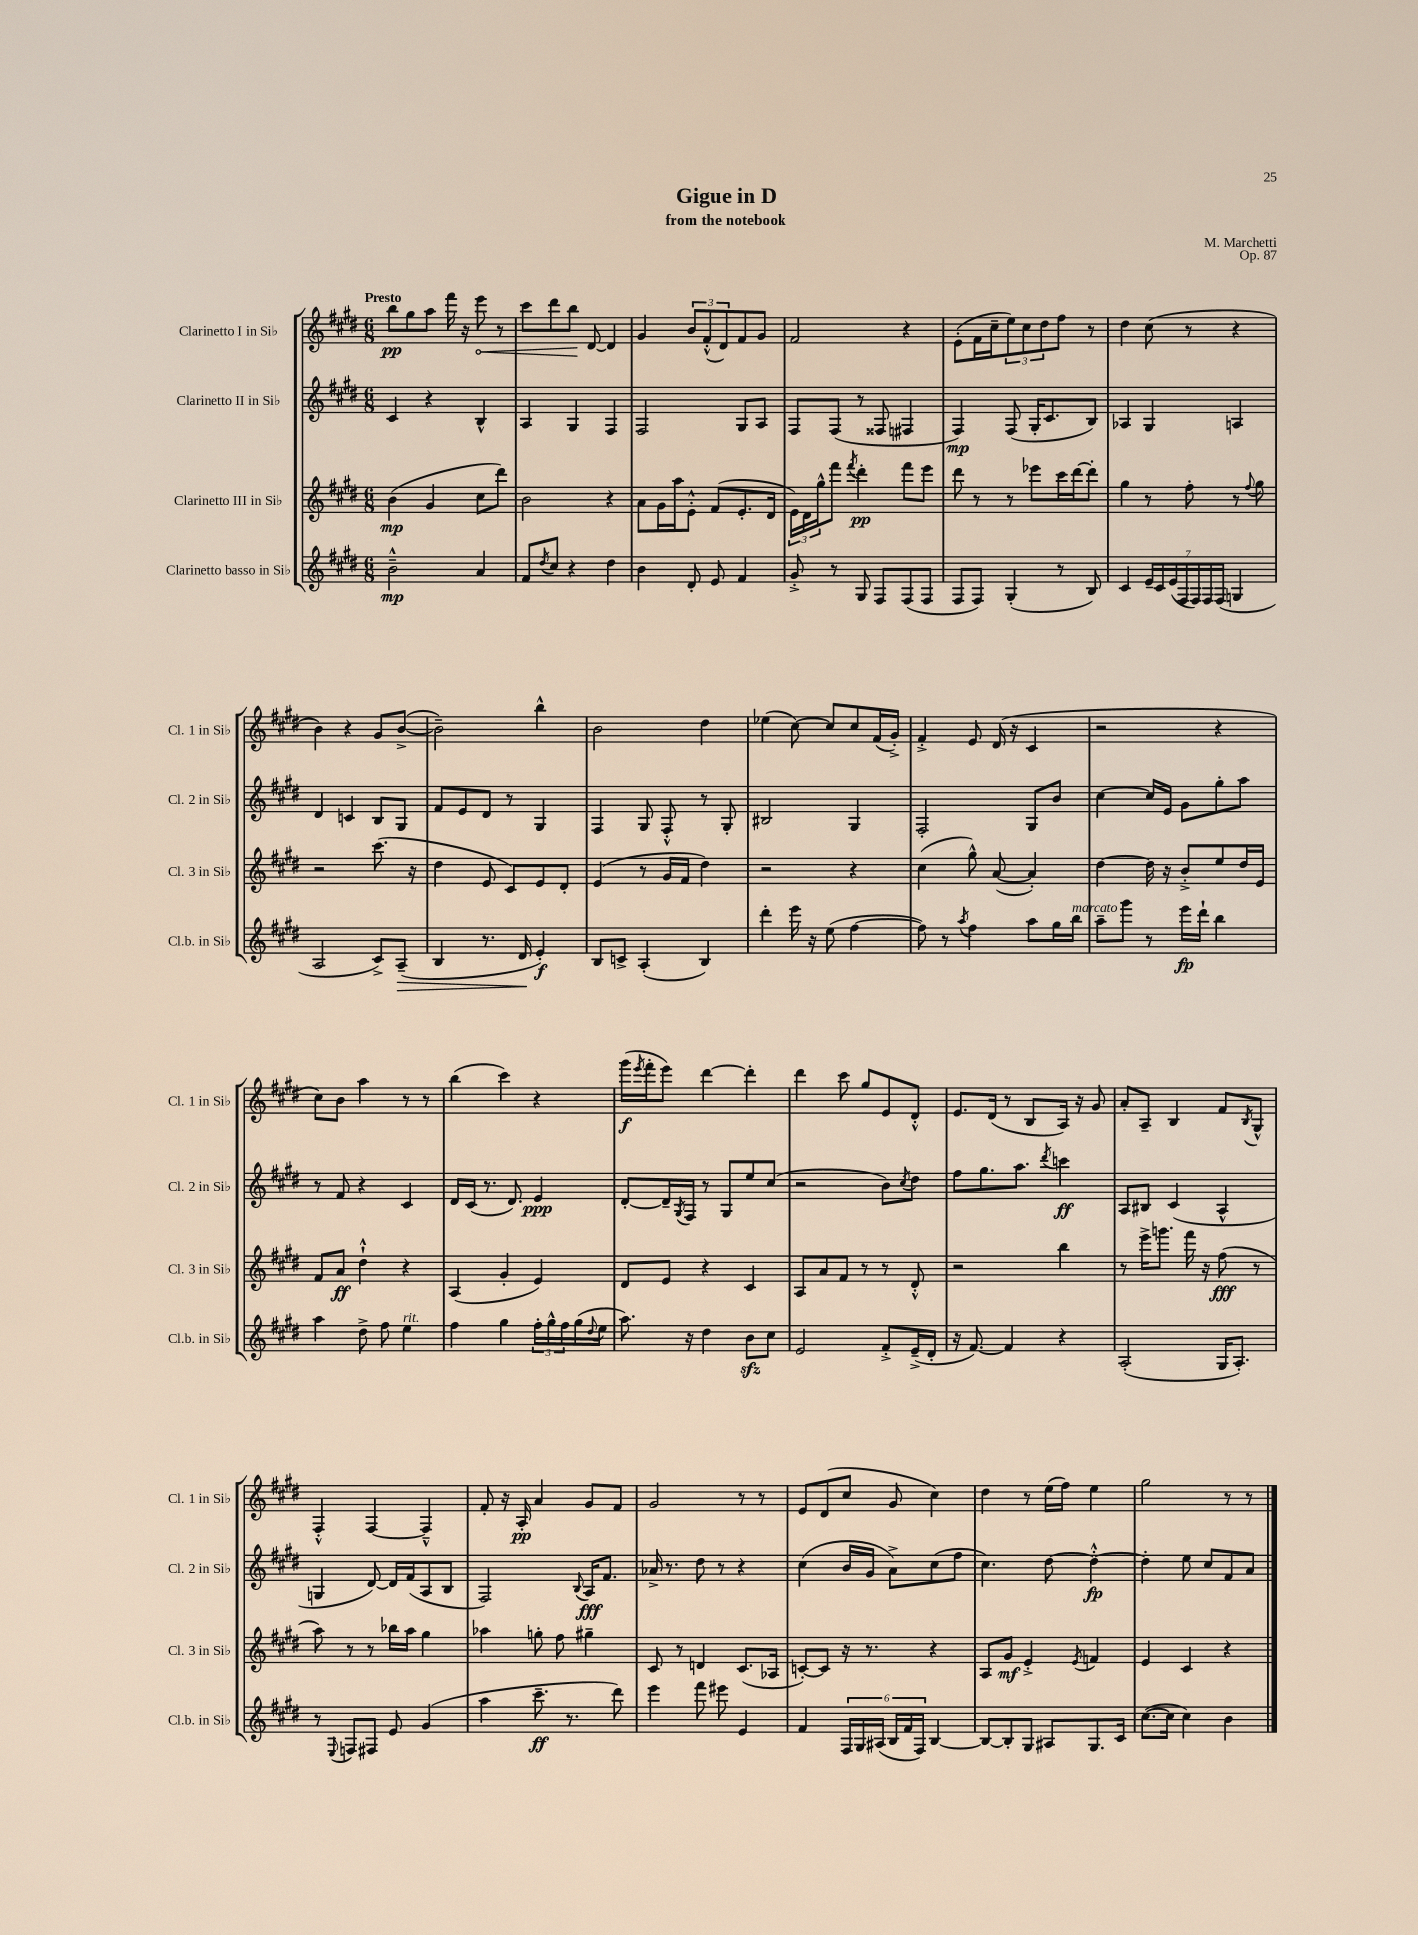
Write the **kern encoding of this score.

**kern	**dynam	**kern	**dynam	**kern	**dynam	**kern	**dynam
*part4	*part4	*part3	*part3	*part2	*part2	*part1	*part1
*staff4	*staff4	*staff3	*staff3	*staff2	*staff2	*staff1	*staff1
*I"Clarinetto basso in Si♭	*	*I"Clarinetto III in Si♭	*	*I"Clarinetto II in Si♭	*	*I"Clarinetto I in Si♭	*
*I'Cl.b. in Si♭	*	*I'Cl. 3 in Si♭	*	*I'Cl. 2 in Si♭	*	*I'Cl. 1 in Si♭	*
*clefG2	*	*clefG2	*	*clefG2	*	*clefG2	*
*k[f#c#g#d#]	*	*k[f#c#g#d#]	*	*k[f#c#g#d#]	*	*k[f#c#g#d#]	*
*M6/8	*	*M6/8	*	*M6/8	*	*M6/8	*
=1	=1	=1	=1	=1	=1	=1	=1
!	!	!	!	!	!	!LO:TX:a:B:t=Presto	!
2b~^^\	mp	(4b\	mp	4c#/	.	8bb\L	pp
.	.	.	.	.	.	8gg#\	.
.	.	4g#/	.	4r	.	8aa\J	.
.	.	.	.	.	.	16fff#\	.
.	.	.	.	.	.	16r	.
!	!	!	!	!	!	!	!LO:HP:b
4a/	.	8cc#\L	.	4B^^/	.	8eee\	<
.	.	8ddd#\J)	.	.	.	8r	.
=2	=2	=2	=2	=2	=2	=2	=2
8f#/L	.	2b\	.	4A/	.	8ccc#\L	.
8qdd#/	.	.	.	.	.	.	.
8cc#/J	.	.	.	.	.	8ddd#\	.
4r	.	.	.	4G#/	.	8bb\J	.
.	.	.	.	.	.	[8d#/	[
4dd#\	.	4r	.	4F#/	.	4d#/]	.
=3	=3	=3	=3	=3	=3	=3	=3
4b\	.	8a\L	.	2F#/	.	4g#/	.
.	.	16g#\L	.	.	.	.	.
.	.	16aa\J	.	.	.	.	.
8d#'/	.	8e'^^\J	.	.	.	12b/L	.
.	.	.	.	.	.	(12f#'^^/	.
8e/	.	(8f#/L	.	.	.	.	.
.	.	.	.	.	.	12d#/)	.
4f#/	.	8.e'/	.	8G#/L	.	8f#/	.
.	.	.	.	8A/J	.	8g#/J	.
.	.	16d#/Jk	.	.	.	.	.
=4	=4	=4	=4	=4	=4	=4	=4
8g#'^/	.	24e\LL)	.	8F#/L	.	2f#/	.
.	.	24d#\	.	.	.	.	.
.	.	24gg#^^\J	.	.	.	.	.
8r	.	8fff#\J	.	(8F#/J	.	.	.
.	.	8qfff#/	.	.	.	.	.
8G#/	.	4ddd#'\	pp	8r	.	.	.
8F#/L	.	.	.	8F##X/	.	.	.
(8F#/	.	8fff#\L	.	4F#X/	.	4r	.
8F#/J	.	8eee\J	.	.	.	.	.
=5	=5	=5	=5	=5	=5	=5	=5
8F#/L	.	8ddd#\	.	4F#/)	mp	(8e'\L	.
8F#/J)	.	8r	.	.	.	16f#\L	.
.	.	.	.	.	.	16cc#~\J	.
(4G#'/	.	8r	.	(8F#/	.	12ee\)	.
.	.	.	.	.	.	12cc#\	.
.	.	8eee-X\L	.	16G#'/KL	.	.	.
.	.	.	.	.	.	12dd#\	.
.	.	.	.	8.c#/	.	.	.
8r	.	16ccc#\L	.	.	.	8ff#\J	.
.	.	[16ddd#\J	.	.	.	.	.
8B/)	.	8ddd#'\J]	.	8B/J)	.	8r	.
=6	=6	=6	=6	=6	=6	=6	=6
4c#/	.	4gg#\	.	4A-X/	.	4dd#\	.
28e~/LL	.	8r	.	4G#/	.	(8cc#\	.
28c#/	.	.	.	.	.	.	.
(28e/	.	.	.	.	.	.	.
28F#/	.	.	.	.	.	.	.
.	.	8ff#'\	.	.	.	8r	.
28F#/)	.	.	.	.	.	.	.
28F#/	.	.	.	.	.	.	.
(28F#/JJ	.	.	.	.	.	.	.
4Gn/	.	8r	.	4An/	.	4r	.
.	.	8qqff#/	.	.	.	.	.
.	.	8gg#\	.	.	.	.	.
!!LO:LB:g=z
=7	=7	=7	=7	=7	=7	=7	=7
2A/	.	2r	.	4d#/	.	4b\)	.
.	.	.	.	4cn/	.	4r	.
8c#^/L)	.	(8.ccc#\	.	8B/L	.	8g#/L	.
!	!LO:HP:b	!	!	!	!	!	!
(8A~/J	>	.	.	8G#/J	.	([8b^/J	.
.	.	16r	.	.	.	.	.
=8	=8	=8	=8	=8	=8	=8	=8
4B/	.	4dd#\	.	8f#/L	.	2b~\])	.
.	.	.	.	8e/	.	.	.
8.r	.	8e/	.	8d#/J	.	.	.
.	.	8c#/L)	.	8r	.	.	.
16d#/	.	.	.	.	.	.	.
4e'/)	] f	8e/	.	4G#/	.	4bb^^\	.
.	.	8d#'/J	.	.	.	.	.
=9	=9	=9	=9	=9	=9	=9	=9
8B/L	.	(4e/	.	4F#/	.	2b\	.
8cn^/J	.	.	.	.	.	.	.
(4A'/	.	8r	.	8G#/	.	.	.
.	.	16g#/LL	.	8F#'^^/	.	.	.
.	.	16f#/JJ	.	.	.	.	.
4B/)	.	4dd#\)	.	8r	.	4dd#\	.
.	.	.	.	8G#'/	.	.	.
=10	=10	=10	=10	=10	=10	=10	=10
4ddd#'\	.	2r	.	2B#X/	.	(4ee-X\	.
16eee\	.	.	.	.	.	[8cc#\)	.
16r	.	.	.	.	.	.	.
(8ee\	.	.	.	.	.	8cc#/L]	.
[4ff#\	.	4r	.	4G#/	.	8cc#/	.
.	.	.	.	.	.	(16f#/L	.
.	.	.	.	.	.	16g#'^/JJ)	.
=11	=11	=11	=11	=11	=11	=11	=11
8ff#\])	.	(4cc#\	.	2F#'/	.	4f#'^/	.
8r	.	.	.	.	.	.	.
8qaa/	.	.	.	.	.	.	.
4ff#\	.	8gg#^^\)	.	.	.	8e/	.
.	.	([8a/	.	.	.	(16d#/	.
.	.	.	.	.	.	16r	.
8aa\L	.	4a'/])	.	8G#/L	.	4c#/	.
16gg#\L	.	.	.	8b/J	.	.	.
!LO:TX:a:i:t=marcato	!	!	!	!	!	!	!
16bb\JJ	.	.	.	.	.	.	.
=12	=12	=12	=12	=12	=12	=12	=12
8aa~\L	.	[4dd#\	.	[4cc#\	.	2r	.
8ggg#\J	.	.	.	.	.	.	.
8r	.	16dd#\]	.	16cc#/LL]	.	.	.
.	.	16r	.	16e/JJ	.	.	.
16eee\LL	fp	8b'^/L	.	8g#\L	.	.	.
16ddd#`\JJ	.	.	.	.	.	.	.
4bb\	.	8ee/	.	8gg#'\	.	4r	.
.	.	16dd#/L	.	8aa\J	.	.	.
.	.	16e/JJ	.	.	.	.	.
!!LO:LB:g=z
=13	=13	=13	=13	=13	=13	=13	=13
4aa\	.	8f#/L	.	8r	.	8cc#\L)	.
.	.	8a/J	ff	8f#/	.	8b\J	.
8dd#^\	.	4dd#`^^\	.	4r	.	4aa\	.
8ff#\	.	.	.	.	.	.	.
!LO:TX:a:i:t=rit.	!	!	!	!	!	!	!
4ee\	.	4r	.	4c#/	.	8r	.
.	.	.	.	.	.	8r	.
=14	=14	=14	=14	=14	=14	=14	=14
4ff#\	.	(4A/	.	16d#/LL	.	(4bb\	.
.	.	.	.	(16c#/JJ	.	.	.
.	.	.	.	8.r	.	.	.
4gg#\	.	4g#'/	.	.	.	4ccc#\)	.
.	.	.	.	8.d#/)	.	.	.
24ff#'\LL	.	4e/)	.	4e/	ppp	4r	.
24gg#^^\	.	.	.	.	.	.	.
24ff#\	.	.	.	.	.	.	.
(16gg#\	.	.	.	.	.	.	.
8qqdd#/	.	.	.	.	.	.	.
16ee\JJ	.	.	.	.	.	.	.
=15	=15	=15	=15	=15	=15	=15	=15
8.aa\)	.	8d#/L	.	[8d#'/L	.	(16ggg#\LL	f
.	.	.	.	.	.	8qeee/	.
.	.	.	.	.	.	16fff#'\J	.
.	.	8e/J	.	16d#~/L]	.	8eee\J)	.
.	.	.	.	8qG#/	.	.	.
16r	.	.	.	16F#/JJ	.	.	.
4dd#\	.	4r	.	8r	.	[4ddd#\	.
.	.	.	.	8G#/L	.	.	.
8bzz\L	.	4c#/	.	8ee/	.	4ddd#'\]	.
8cc#\J	.	.	.	(8cc#/J	.	.	.
=16	=16	=16	=16	=16	=16	=16	=16
2e/	.	8A/L	.	2r	.	4ddd#\	.
.	.	8a/	.	.	.	.	.
.	.	8f#/J	.	.	.	8ccc#\	.
.	.	8r	.	.	.	8gg#/L	.
8f#'^/L	.	8r	.	8b\L)	.	8e/	.
.	.	.	.	8qcc#/	.	.	.
(16e~^/L	.	8d#'^^/	.	8dd#\J	.	8d#'^^/J	.
16d#'/JJ	.	.	.	.	.	.	.
=17	=17	=17	=17	=17	=17	=17	=17
16r	.	2r	.	8ff#\L	.	8.e/L	.
[8.f#/)	.	.	.	.	.	.	.
.	.	.	.	8.gg#\	.	.	.
.	.	.	.	.	.	(16d#/Jk	.
4f#/]	.	.	.	.	.	8r	.
.	.	.	.	8.aa\J	.	.	.
.	.	.	.	.	.	8B/L	.
.	.	.	.	8qddd#/	.	.	.
4r	.	4bb\	.	4cccn\	ff	16A/Jk)	.
.	.	.	.	.	.	16r	.
.	.	.	.	.	.	8g#/	.
=18	=18	=18	=18	=18	=18	=18	=18
(2A'/	.	8r	.	8A/L	.	8a'/L	.
.	.	16eee^\KL	.	8B#X/J	.	8A~/J	.
.	.	8.gggn\J	.	.	.	.	.
.	.	.	.	(4c#/	.	4B/	.
.	.	16fff#\	.	.	.	.	.
.	.	16r	.	.	.	.	.
16G#/KL	.	(8ff#\	fff	4A^^/	.	8f#/L	.
8.A'/J)	.	.	.	.	.	.	.
.	.	.	.	.	.	8qB/	.
.	.	8r	.	.	.	8G#^^/J	.
!!LO:LB:g=z
=19	=19	=19	=19	=19	=19	=19	=19
8r	.	8aa\)	.	4Gn/	.	4F#'^^/	.
8qqE/	.	.	.	.	.	.	.
8Fn/L	.	8r	.	.	.	.	.
8F#X/J	.	8r	.	[8d#/)	.	[4F#/	.
8e/	.	16bb-X\LL	.	16d#/LL]	.	.	.
.	.	16aa\JJ	.	(16f#/J	.	.	.
(4g#/	.	4gg#\	.	8A/	.	4F#~^^/]	.
.	.	.	.	8B/J	.	.	.
=20	=20	=20	=20	=20	=20	=20	=20
4aa\	.	4aa-X\	.	2F#/)	.	8f#'/	.
.	.	.	.	.	.	16r	.
.	.	.	.	.	.	16A'/	pp
8.ccc#~\	ff	8ggn'\	.	.	.	4a/	.
.	.	8ff#\	.	.	.	.	.
8.r	.	.	.	.	.	.	.
.	.	.	.	8qqB/	.	.	.
.	.	4gg#X~\	.	16A/KL	fff	8g#/L	.
.	.	.	.	8.f#/J	.	.	.
8ddd#\)	.	.	.	.	.	8f#/J	.
=21	=21	=21	=21	=21	=21	=21	=21
4eee\	.	8c#/	.	16a-X^/	.	2g#/	.
.	.	.	.	8.r	.	.	.
.	.	8r	.	.	.	.	.
8fff#\	.	4dn/	.	8dd#\	.	.	.
8eee#X\	.	.	.	8r	.	.	.
4e/	.	(8.c#/L	.	4r	.	8r	.
.	.	.	.	.	.	8r	.
.	.	16A-X/Jk	.	.	.	.	.
=22	=22	=22	=22	=22	=22	=22	=22
4f#/	.	[8cn'/L)	.	(4cc#\	.	8e/L	.
.	.	8c/J]	.	.	.	(8d#/	.
24F#/LL	.	16r	.	16b/LL	.	8cc#/J	.
24G#/	.	.	.	.	.	.	.
.	.	8.r	.	16g#/JJ	.	.	.
(24A#X/JJ	.	.	.	.	.	.	.
24B/LL	.	.	.	8a^\L)	.	8g#/	.
24f#/	.	.	.	.	.	.	.
24F#/JJ)	.	.	.	.	.	.	.
[4B/	.	4r	.	(8cc#\	.	4cc#\)	.
.	.	.	.	8ff#\J	.	.	.
=23	=23	=23	=23	=23	=23	=23	=23
8B/L_	.	8A/L	.	4.cc#\)	.	4dd#\	.
8B'/]	.	8g#/J	mf	.	.	.	.
8G#/J	.	4e'^/	.	.	.	8r	.
8A#X/L	.	.	.	[8dd#\	.	(16ee\LL	.
.	.	.	.	.	.	16ff#\JJ)	.
.	.	8qe/	.	.	.	.	.
8.G#/	.	4fn/	.	4dd#'^^\_	fp	4ee\	.
16c#/Jk	.	.	.	.	.	.	.
=24	=24	=24	=24	=24	=24	=24	=24
([8.cc#\L	.	4e/	.	4dd#'\]	.	2gg#\	.
16cc#\Jk]	.	.	.	.	.	.	.
4cc#\)	.	4c#/	.	8ee\	.	.	.
.	.	.	.	8cc#/L	.	.	.
4b\	.	4r	.	8f#/	.	8r	.
.	.	.	.	8a/J	.	8r	.
==	==	==	==	==	==	==	==
*-	*-	*-	*-	*-	*-	*-	*-
